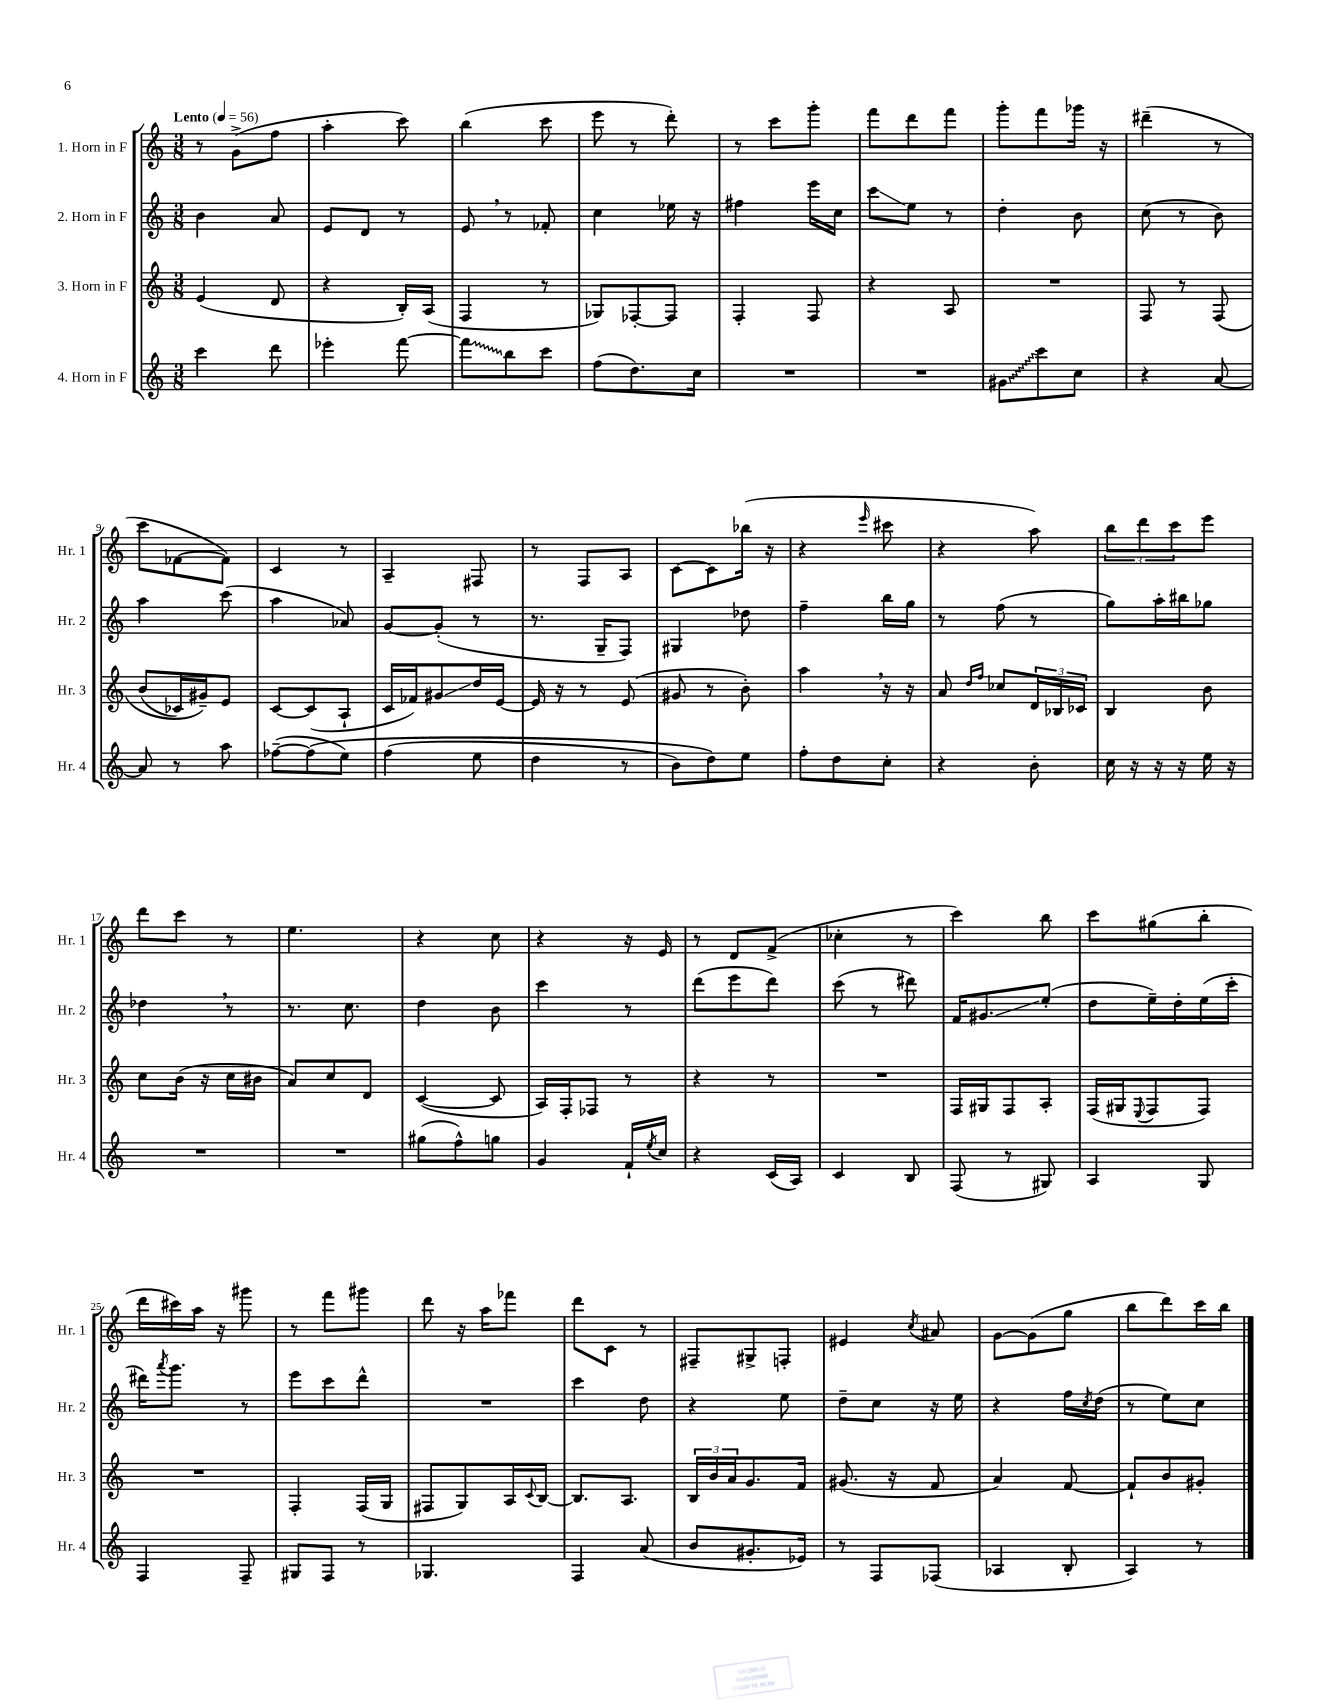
<<
\new StaffGroup <<
\new Staff = "s0" \with { instrumentName = "1. Horn in F" shortInstrumentName = "Hr. 1" } {
    \clef treble \key c \major \numericTimeSignature \time 3/8 \tempo "Lento" 4 = 56
    r8 g'8->( f''8 |
    a''4-. c'''8) |
    b''4( c'''8 |
    e'''8 r8 d'''8-.) |
    r8 c'''8 g'''8-. |
    f'''8 d'''8 f'''8 |
    g'''8-. f'''8 ges'''16 r16 |
    dis'''4--( r8 |
    c'''8 fes'8~ fes'8) |
    c'4 r8 |
    a4-- fis8 |
    r8 f8 a8 |
    c'8~ c'8 bes''16( r16 |
    r4 \grace { e'''16 } cis'''8 |
    r4 a''8) |
    \tuplet 3/2 { b''8 d'''8 c'''8 } e'''8 |
    d'''8 c'''8 r8 |
    e''4. |
    r4 c''8 |
    r4 r16 e'16 |
    r8 d'8 f'8->( |
    ces''4-. r8 |
    c'''4) b''8 |
    c'''8 gis''8( b''8-. |
    d'''16 cis'''16) a''16 r16 gis'''8 |
    r8 f'''8 gis'''8 |
    d'''8 r16 a''16 fes'''8 |
    d'''8 c'8 r8 |
    fis8-- gis8-> f8-. |
    eis'4 \acciaccatura { c''8 } ais'8 |
    g'8~ g'8( g''8 |
    b''8 d'''8) c'''16 b''16 \bar "|." |
}
\new Staff = "s1" \with { instrumentName = "2. Horn in F" shortInstrumentName = "Hr. 2" } {
    \clef treble \key c \major \numericTimeSignature \time 3/8
    b'4 a'8 |
    e'8 d'8 r8 |
    e'8 \breathe r8 fes'8-. |
    c''4 ees''16 r16 |
    fis''4 e'''16 c''16 |
    c'''8\glissando e''8 r8 |
    d''4-. b'8 |
    c''8( r8 b'8) |
    a''4 c'''8( |
    a''4 aes'8) |
    g'8~ g'8-.( r8 |
    r8. g16-- f8) |
    gis4 des''8 |
    f''4-- b''16 g''16 |
    r8 f''8( r8 |
    g''8) a''16-. bis''16 ges''8 |
    des''4 \breathe r8 |
    r8. c''8. |
    d''4 b'8 |
    c'''4 r8 |
    d'''8( e'''8 d'''8) |
    c'''8( r8 dis'''8) |
    f'16 gis'8.\glissando e''8-.( |
    d''8 e''16--) d''16-. e''16( c'''16-. |
    dis'''16) \acciaccatura { a'''8 } g'''8. r8 |
    e'''8 c'''8 d'''8-^ |
    R4. |
    c'''4 d''8 |
    r4 e''8 |
    d''8-- c''8 r16 e''16 |
    r4 f''16 \acciaccatura { c''8 } d''16( |
    r8 e''8) c''8 \bar "|." |
}
\new Staff = "s2" \with { instrumentName = "3. Horn in F" shortInstrumentName = "Hr. 3" } {
    \clef treble \key c \major \numericTimeSignature \time 3/8
    e'4( d'8 |
    r4 b16-.) a16( |
    f4 r8 |
    ges8) fes8~-. fes8 |
    f4-. f8 |
    r4 a8 |
    R4. |
    f8 r8 f8\( |
    b'8( ces'16) gis'16--\) e'8 |
    c'8~ c'8( a8-! |
    c'16 fes'16) gis'8\glissando d''16 e'16~ |
    e'16 r16 r8 e'8( |
    gis'8 r8 b'8-.) |
    a''4 \breathe r16 r16 |
    a'8 \grace { d''16 f''16 } ces''8 \tuplet 3/2 { d'16 bes16 ces'16 } |
    b4 b'8 |
    c''8 b'16( r16 c''16 bis'16 |
    a'8) c''8 d'8 |
    c'4~( c'8 |
    a16) f16-. fes8 r8 |
    r4 r8 |
    R4. |
    f16 gis16 f8 a8-. |
    f16( gis16 \appoggiatura { e8 } f8 f8) |
    R4. |
    f4-. f16( g16 |
    fis8 g8) a16 \appoggiatura { c'8 } b16~ |
    b8. a8. |
    \tuplet 3/2 { b16 b'16 a'16 } g'8. f'16 |
    gis'8.( r16 f'8 |
    a'4) f'8~ |
    f'8-! b'8 gis'8-. \bar "|." |
}
\new Staff = "s3" \with { instrumentName = "4. Horn in F" shortInstrumentName = "Hr. 4" } {
    \clef treble \key c \major \numericTimeSignature \time 3/8
    c'''4 d'''8 |
    ees'''4-. f'''8~ |
    \once \override Glissando.style = #'zigzag f'''8\glissando b''8 c'''8 |
    f''8( d''8.) c''16 |
    R4. |
    R4. |
    \once \override Glissando.style = #'zigzag gis'8\glissando c'''8 c''8 |
    r4 a'8~ |
    a'8 r8 a''8 |
    fes''8~--( fes''8\( e''8) |
    f''4( e''8 |
    d''4 r8 |
    b'8) d''8\) e''8 |
    f''8-. d''8 c''8-. |
    r4 b'8-. |
    c''16 r16 r16 r16 e''16 r16 |
    R4. |
    R4. |
    gis''8( f''8-^) g''8 |
    g'4 f'16-! \acciaccatura { e''8 } c''16 |
    r4 c'16( a16) |
    c'4 b8 |
    f8( r8 gis8) |
    a4 g8 |
    f4 f8-- |
    gis8 f8 r8 |
    ges4. |
    f4 a'8( |
    b'8 gis'8.-. ees'16) |
    r8 f8 fes8( |
    aes4 b8-. |
    a4) r8 \bar "|." |
}
>>
>>
